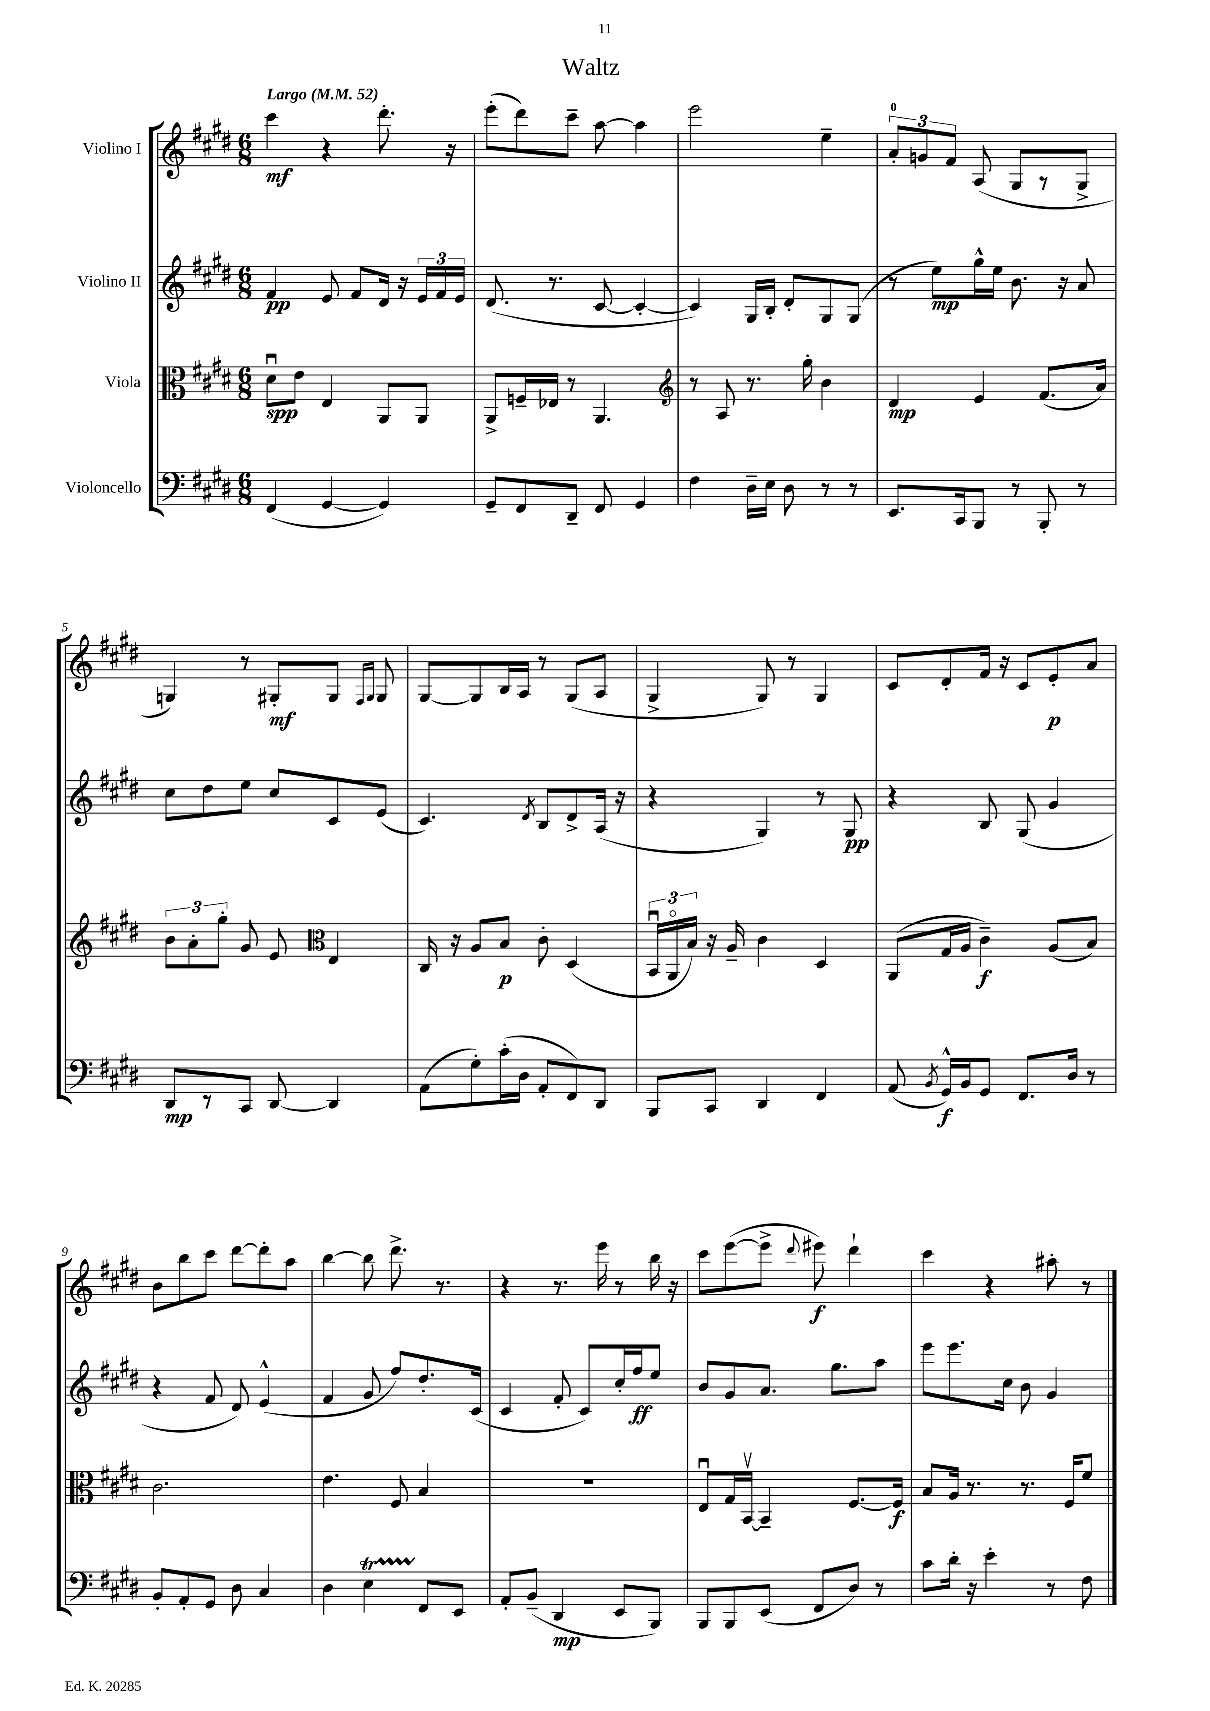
\header { title = "Waltz" }
<<
\new StaffGroup <<
\new Staff = "s0" \with { instrumentName = "Violino I" } {
    \clef treble \key e \major \numericTimeSignature \time 6/8 \tempo "Largo" 4 = 52
    \autoBeamOff cis'''4\mf r4 dis'''8.-. r16 |
    e'''8[-.( dis'''8) cis'''8]-- a''8~ a''4 |
    e'''2 e''4-- |
    \tuplet 3/2 { a'8[-0-. g'8 fis'8] } a8( gis8[ r8 gis8]-> |
    g4) r8 gis8[-.\mf gis8] \grace { fis16[ gis16] } gis8 |
    gis8[~ gis8 b16 a16] r8 gis8[( a8] |
    gis4-> gis8) r8 gis4 |
    cis'8[ dis'8-. fis'16] r16 cis'8[ e'8-.\p a'8] |
    b'8[ b''8 cis'''8] dis'''8[~ dis'''8-. a''8] |
    b''4~ b''8 dis'''8.-> r8. |
    r4 r8. e'''16 r8 b''16 r16 |
    cis'''8[ e'''8~( e'''8]-> \appoggiatura { dis'''8 } eis'''8\f) dis'''4-! |
    cis'''4 r4 ais''8-. r8 \bar "|." |
}
\new Staff = "s1" \with { instrumentName = "Violino II" } {
    \clef treble \key e \major \numericTimeSignature \time 6/8
    \autoBeamOff fis'4\pp e'8 fis'8[ dis'16] r16 \tuplet 3/2 { e'16[ fis'16 e'16] } |
    dis'8.( r8. cis'8~ cis'4~-. |
    cis'4) gis16[ b16]-. dis'8[-. gis8 gis8]( |
    r8 e''8[\mp) gis''16-^ e''16] b'8. r16 a'8 |
    cis''8[ dis''8 e''8] cis''8[ cis'8 e'8]( |
    cis'4.) \acciaccatura { dis'8 } b8[ dis'8-> a16]( r16 |
    r4 gis4) r8 gis8\pp |
    r4 b8 gis8( gis'4 |
    r4 fis'8 dis'8) e'4-^( |
    fis'4 gis'8 fis''8[) dis''8.-. cis'16]( |
    cis'4 fis'8-. cis'8[) cis''16-. fis''16\ff e''8] |
    b'8[ gis'8 a'8.] gis''8.[ a''8] |
    e'''8[ e'''8. cis''16] b'8 gis'4 \bar "|." |
}
\new Staff = "s2" \with { instrumentName = "Viola" } {
    \clef alto \key e \major \numericTimeSignature \time 6/8
    \autoBeamOff dis'8[\downbow\spp e'8] e4 a,8[ a,8] |
    a,8[-> f16-- ees16] r8 a,4. |
    \clef treble r8 a8 r8. gis''16-. b'4 |
    dis'4\mp e'4 fis'8.[( a'16]) |
    \tuplet 3/2 { b'8[ a'8-. gis''8]-. } gis'8 e'8 \clef alto e4 |
    cis16 r16 a8[ b8]\p cis'8-. dis4( |
    \tuplet 3/2 { b,16[\downbow a,16\flageolet b16]) } r16 a16-- cis'4 dis4 |
    a,8[( gis16 a16] cis'4--\f) a8[( b8]) |
    cis'2. |
    e'4. fis8 b4 |
    R2. |
    e8[\downbow gis16 b,16]~\upbow b,4-- fis8.[~ fis16]\f |
    b8[ a16] r8. r8. fis16[ fis'8] \bar "|." |
}
\new Staff = "s3" \with { instrumentName = "Violoncello" } {
    \clef bass \key e \major \numericTimeSignature \time 6/8
    \autoBeamOff fis,4( gis,4~ gis,4) |
    gis,8[-- fis,8 dis,8]-- fis,8 gis,4 |
    fis4 dis16[-- e16] dis8 r8 r8 |
    e,8.[ cis,16 b,,8] r8 b,,8-. r8 |
    dis,8[\mp r8 cis,8] dis,8~ dis,4 |
    a,8[( gis8-.) cis'16-.( dis16] a,8[-. fis,8) dis,8] |
    b,,8[ cis,8] dis,4 fis,4 |
    a,8( \acciaccatura { b,8 } gis,16[-^\f) b,16 gis,8] fis,8.[ dis16] r8 |
    b,8[-. a,8-. gis,8] dis8 cis4 |
    dis4 e4\startTrillSpan fis,8[\stopTrillSpan e,8] |
    a,8[-. b,8]--( dis,4\mp e,8[ b,,8]) |
    b,,8[ b,,8 e,8]( fis,8[ dis8]) r8 |
    cis'8[ dis'16]-. r16 e'4-. r8 fis8 \bar "|." |
}
>>
>>
